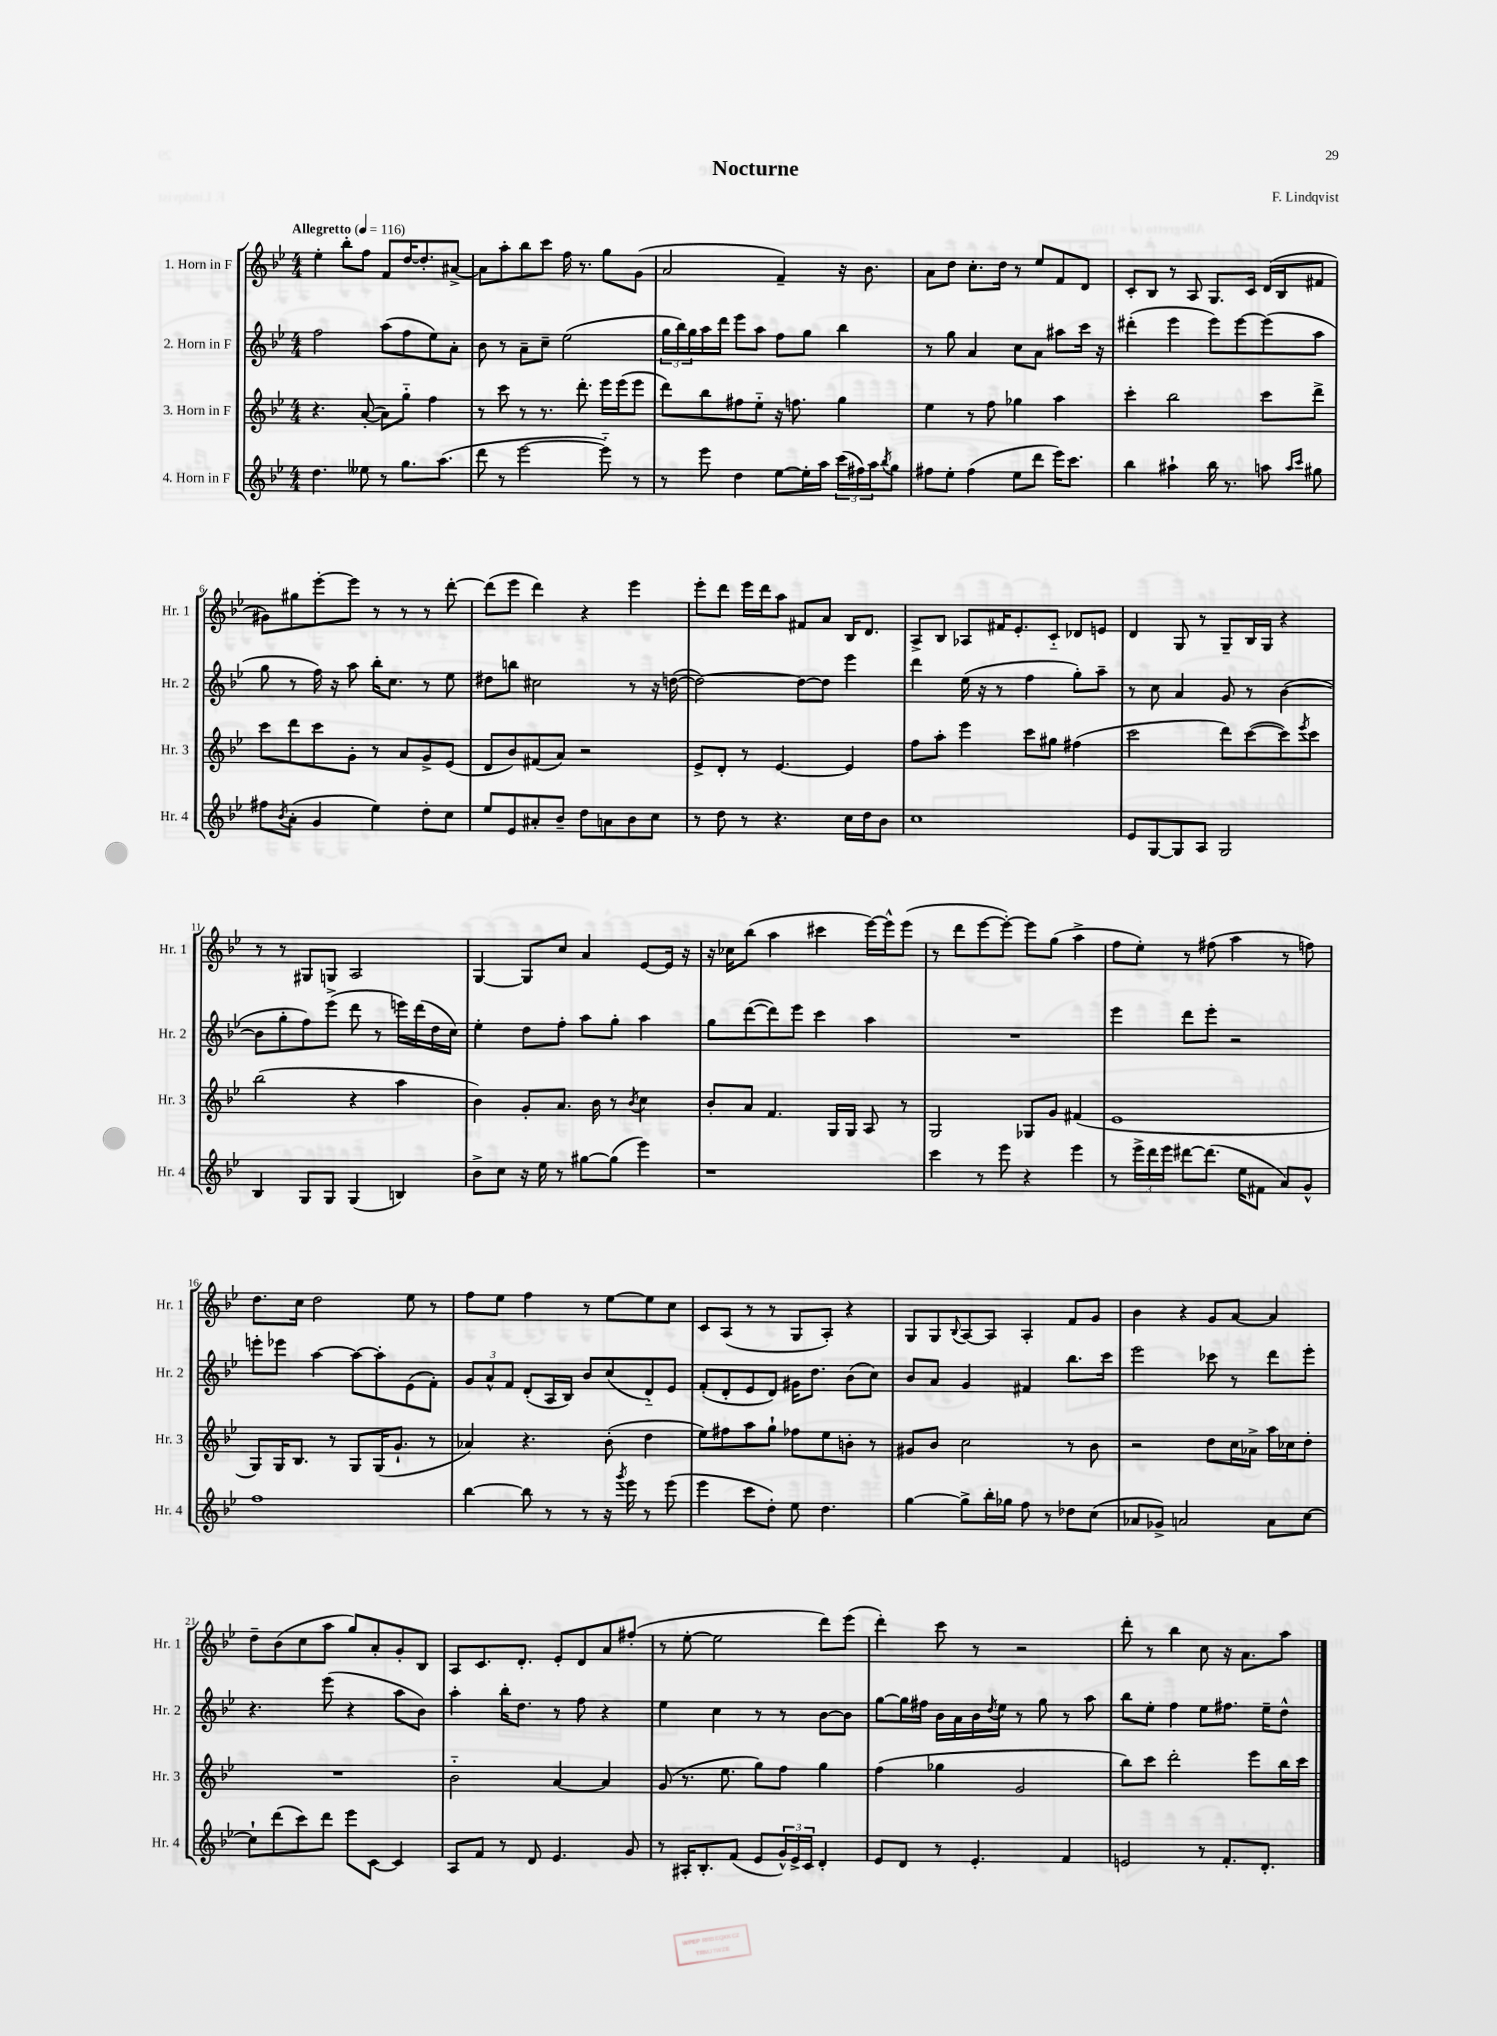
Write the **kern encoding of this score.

**kern	**kern	**kern	**kern
*staff4	*staff3	*staff2	*staff1
*clefG2	*clefG2	*clefG2	*clefG2
*k[b-e-]	*k[b-e-]	*k[b-e-]	*k[b-e-]
*M4/4	*M4/4	*M4/4	*M4/4
*MM116	*MM116	*MM116	*MM116
4.dd\	4.r	2ff\	4ee-'\
.	.	.	8bb-'\L
8ee--\	([8a'/	.	8ff\J
8r	8a\]L)	(8aa\L	8f/L
8.gg\L	8gg'~\J	8ff\	[16dd/K
.	.	.	8.dd'/]
.	4ff\	8ee-\)	.
(8.aa\J	.	.	.
.	.	8a'\J	[8a#^/J
=	=	=	=
8ddd\	8r	8b-\	8a#\]L
8r	8ccc\	8r	8aa'\
[2eee-\	8r	8a~\L	8bb-\
.	8.r	8cc~\J	8ccc\J
.	.	(2ee-\	16ff\
.	8.ddd'\	.	8.r
8eee-'~\])	16eee-\LL	.	8gg\L
.	(16eee-\J	.	.
8r	8eee-\J	.	(8g\J
=	=	=	=
8r	8ddd\L)	24gg\LL	2a/
.	.	24bb-\)	.
.	.	24gg\	.
8eee-\	8bb-\	16aa\	.
.	.	16ddd\JJ	.
4dd\	8ff#\	8eee-\L	.
.	8ee-'~\J	8aa\J	.
[8ee-\L	16r	8ff\L	4f~/)
.	8.ff\	.	.
16ee-'\]L	.	8gg\J	.
16aa\JJ	.	.	.
(24ccc\LL	4gg\	4bb-\	16r
24ff#\)	.	.	.
.	.	.	8.b-\
24aa\J	.	.	.
8qbb-/	.	.	.
8gg\J	.	.	.
=	=	=	=
8ff#\L	4ee-\	8r	8a\L
8ee-'\J	.	8gg\	8dd\J
(4ff#\	8r	4a/	8.cc'\L
.	8ff\	.	.
.	.	.	16dd\Jk
8ee-\L	4gg-\	8cc\L	8r
8ddd\J	.	8a\J	8ee-/L
16eee-\LK)	4aa\	8aa#\L	8f/
8.ccc\J	.	.	.
.	.	16ccc\Jk	8d/J
.	.	16r	.
=	=	=	=
4bb-\	4ccc'\	(4ddd#'\	8c'/L
.	.	.	8B-/J
4aa#`\	2bb-\	4eee-\	8r
.	.	.	8A/
16bb-\	.	8eee-\L)	8.G/L
8.r	.	.	.
.	.	[8eee-\	.
.	.	.	16c/Jk
8aa\	8ccc\L	(8eee-\]	(16d/LL
.	.	.	16B-/J
16qqaa/LL	.	.	.
16qqccc/JJ	.	.	.
8gg#\	8ddd^\J	8aa\J	8f#/J
=	=	=	=
8ff#\L	8ccc\L	8gg\	8g#\L)
8qb-/	.	.	.
(8a'\J	8ddd\	8r	8gg#\
4g/	8ccc\	16ff\)	[8eee-'\
.	.	16r	.
.	8g'\J	8aa\	8eee-\]J
4ee-\)	8r	16bb-'\LK	8r
.	.	8.cc\J	.
.	8a/L	.	8r
8dd'\L	8g^/	8r	8r
8cc\J	(8e-/J	8ee-\	[8ddd'\
=	=	=	=
8ee-/L	8d/L	8dd#\L	(8ddd\]L
8e-/	8b-/)	8bb\J	8eee-\J
8a#'/	(8f#/	2cc#\	4ddd\)
8b-~/J	8a/J)	.	.
8dd\L	2r	.	4r
8a\	.	.	.
8b-\	.	8r	4eee-\
8cc\J	.	16r	.
.	.	([16dd\	.
=	=	=	=
8r	8e-^/L	2dd\_)	8eee-'\L
8dd\	8d'/J	.	8ddd\J
8r	8r	.	16eee-\LL
.	.	.	16ddd\J
4.r	[4.e-/	.	8aa\J
.	.	8dd\_L	8f#/L
.	.	8dd\]J	8a/J
16cc\LL	4e-/]	4eee-\	16B-/LK
16dd\J	.	.	8.d/J
8b-\J	.	.	.
=	=	=	=
1cc	8ff\L	4ddd\	8A^/L
.	8aa'\J	.	8B-/J
.	4eee-\	(16ee-\	8A-/L
.	.	16r	.
.	.	8r	16f#/K
.	.	.	8.e-'/
.	8ccc\L	4ff\	.
.	8gg#\J	.	8c'~/J
.	(4ff#\	8gg'\L)	8d-/L
.	.	8aa~\J	8e/J
=	=	=	=
8e-/L	2ccc\	8r	4d/
[8G/	.	8cc\	.
8G/]	.	4a/	8G/
8A/J	.	.	8r
2G/	8ddd\L)	8g/	8G~/L
.	([8ccc\	8r	16B-/L
.	.	.	16G/JJ
.	8ccc\])	([4b-\	4r
.	8qeee-/	.	.
.	8ccc\J	.	.
=	=	=	=
4B-/	(2bb-\	8b-\]L	8r
.	.	8gg'\	8r
8G/L	.	8ff\)	8G#/L
8G/J	.	(8eee-^\J	8G/J
(4G/	4r	8ddd\	2A/
.	.	8r	.
4B/)	4aa\	16eee\LL)	.
.	.	(16ddd\	.
.	.	16dd\	.
.	.	16cc\JJ)	.
=	=	=	=
8b-^\L	4b-\)	4ee-'\	[4G/
8cc\J	.	.	.
16r	8g'/L	8dd\L	8G/]L
16ee-\	.	.	.
8r	8.a/J	8ff'\J	8cc/J
[8gg#\L	.	8aa\L	4a/
.	16b-\	.	.
(8gg#\]J	8r	8gg'\J	.
.	8qb-/	.	.
4eee-\)	4cc\	4aa\	[8e-/L
.	.	.	16e-/]Jk
.	.	.	16r
=	=	=	=
1r	8b-'/L	8gg\L	16r
.	.	.	16cc-\LK
.	8a/J	([8ddd\	(8bb-\J
.	4.f/	8ddd\])	4aa\
.	.	8eee-\J	.
.	.	4ccc\	4ccc#\
.	16G/LL	.	.
.	16G/JJ	.	.
.	8A/	4aa\	[16eee-\LL)
.	.	.	16eee-^^\]J
.	8r	.	(8eee-\J
=	=	=	=
4ccc\	2G/	1r	8r
.	.	.	8ddd\L
8r	.	.	[8eee-\
8eee-\	.	.	8eee-'\_J)
4r	8G-/L	.	8eee-\]L
.	8g/J	.	(8gg\J
4eee-\	(4f#/	.	4aa^\
=	=	=	=
8r	1e-	4eee-\	8ff\L
24eee-^\LL	.	.	8ee-'\J)
24ddd\	.	.	.
24eee-\JJ	.	.	.
[8ddd#\L	.	8ddd\L	8r
(8.ddd#\]J	.	8eee-'\J	(8ff#\
.	.	2r	4aa\
16ee-\LK	.	.	.
8f#\J	.	.	.
8a/L)	.	.	8r
8g^^/J	.	.	8ff\)
=	=	=	=
1ff	8G/L)	8eee'\L	8.dd\L
.	16G/K	8eee-\J	.
.	8.B-/J	.	16cc\Jk
.	.	[4aa\	2dd\
.	8r	.	.
.	8G/L	8aa\_L	.
.	(16G/K	8aa'\]	.
.	8.g`/J	.	.
.	.	(8e-\	8ee-\
.	8r	8f'\J)	8r
=	=	=	=
[4bb-\	4a-/)	12g/L	8ff\L
.	.	12a^^/	.
.	.	.	8ee-\J
.	.	12f/J	.
8bb-\]	4.r	(8d'/L	4ff\
8r	.	16A/L	.
.	.	16B-/JJ)	.
8r	.	8b-/L	8r
16r	(8b-'\	(8cc/	[8ee-\L
8qggg/	.	.	.
16eee-\	.	.	.
8r	4dd\	8d'~/)	8ee-\]
(8eee-\	.	8e-/J	8cc\J
=	=	=	=
4eee-\	8ee-\L)	(8f'/L	8c/L
.	8ff#\	8d'/	(8A/J
8ccc\L	8aa\	8e-/	8r
8dd'\J)	8gg`\J	8d/J)	8r
8ee-\	8ff-\L	16g#\LK	8G/L
.	.	8.dd\J	.
4.dd\	8ee-\	.	8A'/J)
.	8b'\J	(8b-\L	4r
.	8r	8cc\J)	.
=	=	=	=
[4gg\	8g#/L	8b-/L	8G/L
.	8b-/J	8a/J	8G/
.	.	.	8qqB-/
8gg^\]L	2cc\	4g/	[8A/
16bb-'\L	.	.	8A/]J
16gg-\JJ	.	.	.
8ff\	.	4f#/	4A'/
8r	.	.	.
8dd-\L	8r	8.bb-\L	8f/L
(8cc\J	8b-\	.	8g/J
.	.	16ccc\Jk	.
=	=	=	=
8a-/L	2r	2eee-\	4b-\
8g-^/J)	.	.	.
2a/	.	.	4r
.	8dd\L	8ccc-\	8g/L
.	16cc\L	8r	[8a/J
.	16a-^\JJ	.	.
8a\L	16aa\LL	8ddd\L	4a/]
.	16cc-\J	.	.
[8cc\J	8dd'\J	8eee-'\J	.
=	=	=	=
8cc`\]L	1r	4.r	8dd~\L
(8ddd\	.	.	(8b-\
8ccc\)	.	.	8cc\
8ddd\J	.	(8eee-\	8aa\J
8eee-\L	.	4r	8gg/L)
[8c\J	.	.	8a'/
4c/]	.	8aa\L	8g'/
.	.	8b-\J)	8B-/J
=	=	=	=
8A/L	2b-'~\	4aa'\	8A/L
8f/J	.	.	8.c/
8r	.	16bb-'\LK	.
.	.	8.dd\J	8.d'/J
8d/	.	.	.
4.e-/	[4a/	8r	8e-'/L
.	.	8ff\	8d/
.	4a/]	4r	8a/
8g/	.	.	(8ff#'/J
=	=	=	=
8r	(8g/	4ee-\	8r
16A#'/LK	8.r	.	[8ee-'\
8.B-'/	.	.	.
.	.	4cc\	2ee-\]
.	8.ee-\	.	.
(8f/J	.	.	.
8e-/L	8gg\L)	8r	.
24g^^/L)	8ff\J	8r	.
24e-^/	.	.	.
24c/JJ	.	.	.
4d'/	4gg\	[8b-\L	8ddd\L)
.	.	8b-\]J	(8eee-\J
=	=	=	=
8e-/L	(4ff\	[8gg\L	4ddd'\)
8d/J	.	16gg\]L	.
.	.	16ff#\JJ	.
8r	4gg-\	16b-\LL	8ccc\
.	.	16a\	.
4.e-'/	.	16b-\	8r
.	.	8qdd/	.
.	.	16ee-\JJ	.
.	2g/	8r	2r
.	.	8gg\	.
4f/	.	8r	.
.	.	8aa\	.
=	=	=	=
2e/	8bb-\L)	8bb-\L	8ddd'\
.	8ccc\J	8ee-'\J	8r
.	2ddd'\	4ff\	4bb-\
8r	.	8ee-\L	8cc\
8.f'/L	.	8.ff#\J	16r
.	.	.	8.a\L
.	8eee-\L	.	.
8.d'/J	.	16ee-~\LK	.
.	16bb-\L	8dd^^\J	8aa\J
.	16ccc\JJ	.	.
==	==	==	==
*-	*-	*-	*-
